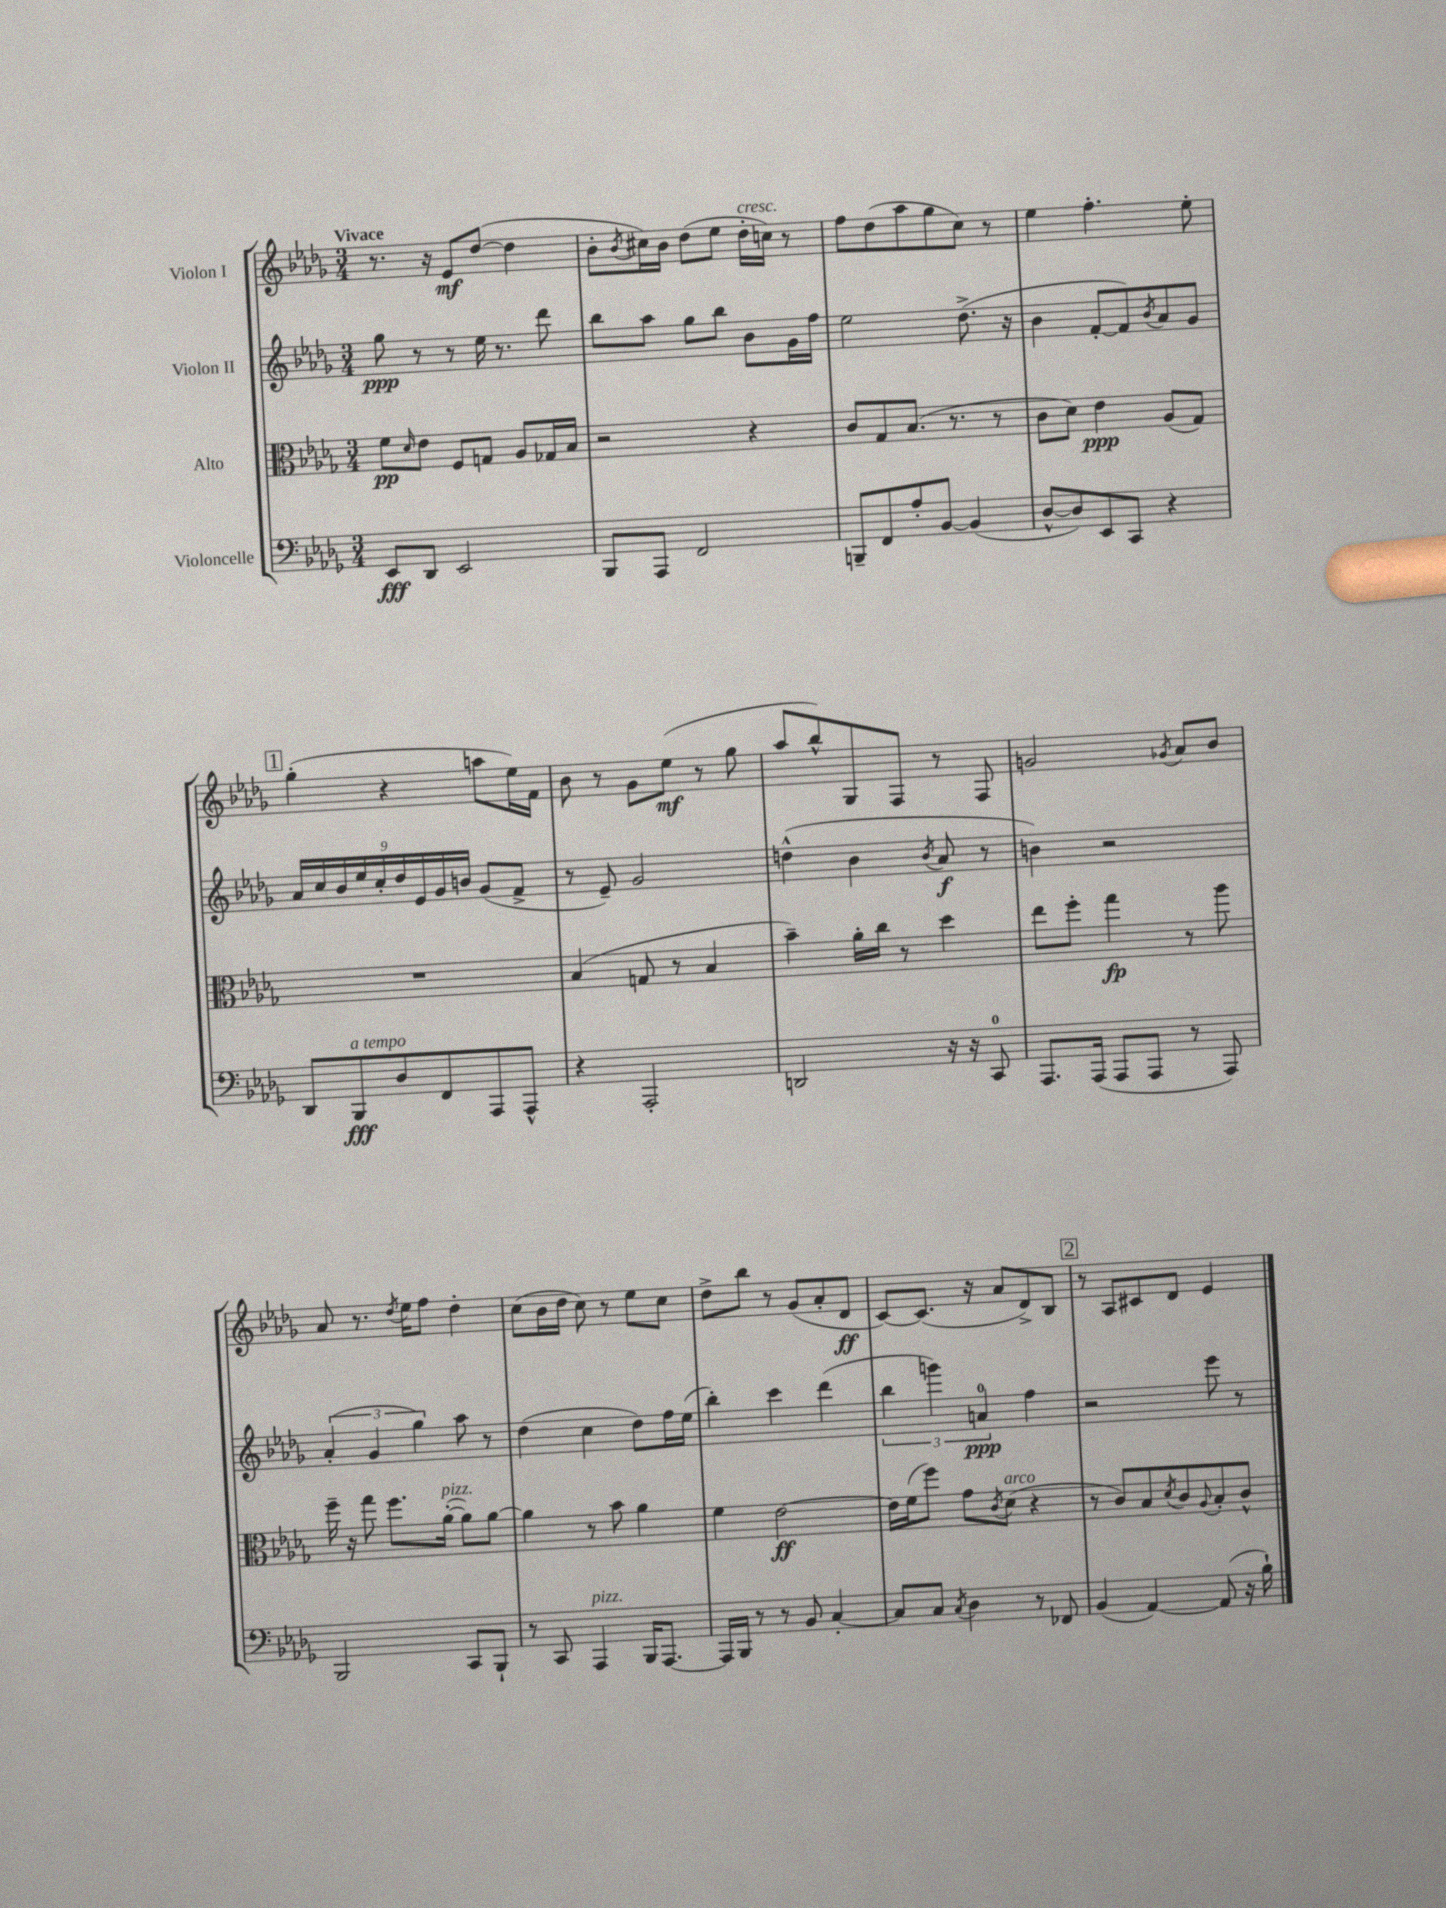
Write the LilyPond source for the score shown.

<<
\new StaffGroup <<
\new Staff = "s0" \with { instrumentName = "Violon I" } {
    \clef treble \key des \major \numericTimeSignature \time 3/4 \tempo "Vivace"
    r8. r16 ees'8\mf des''8~( des''4 |
    bes'8-. \acciaccatura { bes'8 } cis''16) bes'16 des''8( ees''8 des''16-.^\markup { \italic "cresc." } c''16) r8 |
    f''8 des''8( aes''8 ges''8 c''8) r8 |
    ees''4 f''4.-. ees''8-. |
    \mark \markup { \box "1" } ges''4-.( r4 a''8 ees''16) f'16 |
    bes'8 r8 ges'8 ees''8\mf( r8 ges''8 |
    aes''8 bes''8-^) ges8 f8 r8 f8 |
    g'2 \acciaccatura { ges'8 } aes'8 bes'8 |
    aes'8 r8. \acciaccatura { des''8 } ees''16 f''8 des''4-. |
    c''8( bes'16 des''16 c''8) r8 ees''8 c''8 |
    des''8-> bes''8 r8 ges'8( aes'8-. des'8\ff |
    c'8~) c'8.( r16 aes'8 des'8->) bes8 |
    \mark \markup { \box "2" } r8 aes8 cis'8 des'8 ees'4 \bar "|." |
}
\new Staff = "s1" \with { instrumentName = "Violon II" } {
    \clef treble \key des \major \numericTimeSignature \time 3/4
    ges''8\ppp r8 r8 ees''16 r8. des'''8 |
    bes''8 aes''8 ges''8 bes''8 bes'8 ges'16 f''16 |
    ees''2 des''8.->( r16 |
    bes'4 f'8~-. f'8) \acciaccatura { bes'8 } aes'8 ges'8 |
    \mark \markup { \box "1" } \tuplet 9/8 { aes'16 c''16 bes'16 ees''16 c''16-. des''16 ees'16 ges'16 b'16 } ges'8( f'8-> |
    r8 ees'8--) ges'2 |
    d''4-^( bes'4 \acciaccatura { bes'8 } aes'8\f r8 |
    b'4) r2 |
    \tuplet 3/2 { aes'4-.( ges'4 ges''4) } aes''8 r8 |
    des''4( c''4 des''8) f''16 ees''16( |
    bes''4-.) c'''4 des'''4( |
    \tuplet 3/2 { bes''4 g'''4) a'4-0\ppp } f''4 |
    \mark \markup { \box "2" } r2 ees'''8 r8 \bar "|." |
}
\new Staff = "s2" \with { instrumentName = "Alto" } {
    \clef alto \key des \major \numericTimeSignature \time 3/4
    f'8\pp \grace { des'16 } ees'8 f8 g8 aes8 ges16 bes16 |
    r2 r4 |
    c'8 ges8 bes8.( r8. r8 |
    c'8 des'8) ees'4\ppp aes8( ges8) |
    \mark \markup { \box "1" } R2. |
    bes4( g8 r8 bes4 |
    bes'4--) aes'16-. c''16 r8 des''4 |
    ees''8 f''8-. ges''4\fp r8 aes''8 |
    f''16-- r16 ges''8 f''8. aes'16~-.^\markup { \italic "pizz." }( aes'8) aes'8~ |
    aes'4 r8 bes'8 aes'4 |
    f'4 ees'2~\ff |
    ees'16 f'16( f''8) ges'8 \acciaccatura { c'8 } des'8^\markup { \italic "arco" }( r4 |
    \mark \markup { \box "2" } r8 c'8) bes8 \acciaccatura { des'8 } c'8 \appoggiatura { aes8 } bes8-. c'8-^ \bar "|." |
}
\new Staff = "s3" \with { instrumentName = "Violoncelle" } {
    \clef bass \key des \major \numericTimeSignature \time 3/4
    ees,8\fff des,8 ees,2 |
    bes,,8 aes,,8 f,2 |
    b,,8-- f,8 aes8-. bes,8~ bes,4( |
    des8~-^ des8) ees,8 c,8 r4 |
    \mark \markup { \box "1" } des,8 bes,,8\fff^\markup { \italic "a tempo" } des8 f,8 aes,,8 aes,,8-^ |
    r4 aes,,2-. |
    d,2 r16 r16 c,8-0 |
    aes,,8. aes,,16( aes,,8 aes,,8 r8 aes,,8) |
    bes,,2 c,8 bes,,8-! |
    r8 c,8 aes,,4^\markup { \italic "pizz." } bes,,16 aes,,8.~ |
    aes,,16 bes,,16 r8 r8 bes,8 c4~-. |
    c8 c8 \acciaccatura { c8 } des4 r8 fes,8 |
    \mark \markup { \box "2" } bes,4( aes,4~) aes,8( r16 bes16-!) \bar "|." |
}
>>
>>
\layout { \context { \Score \remove "Bar_number_engraver" } }
